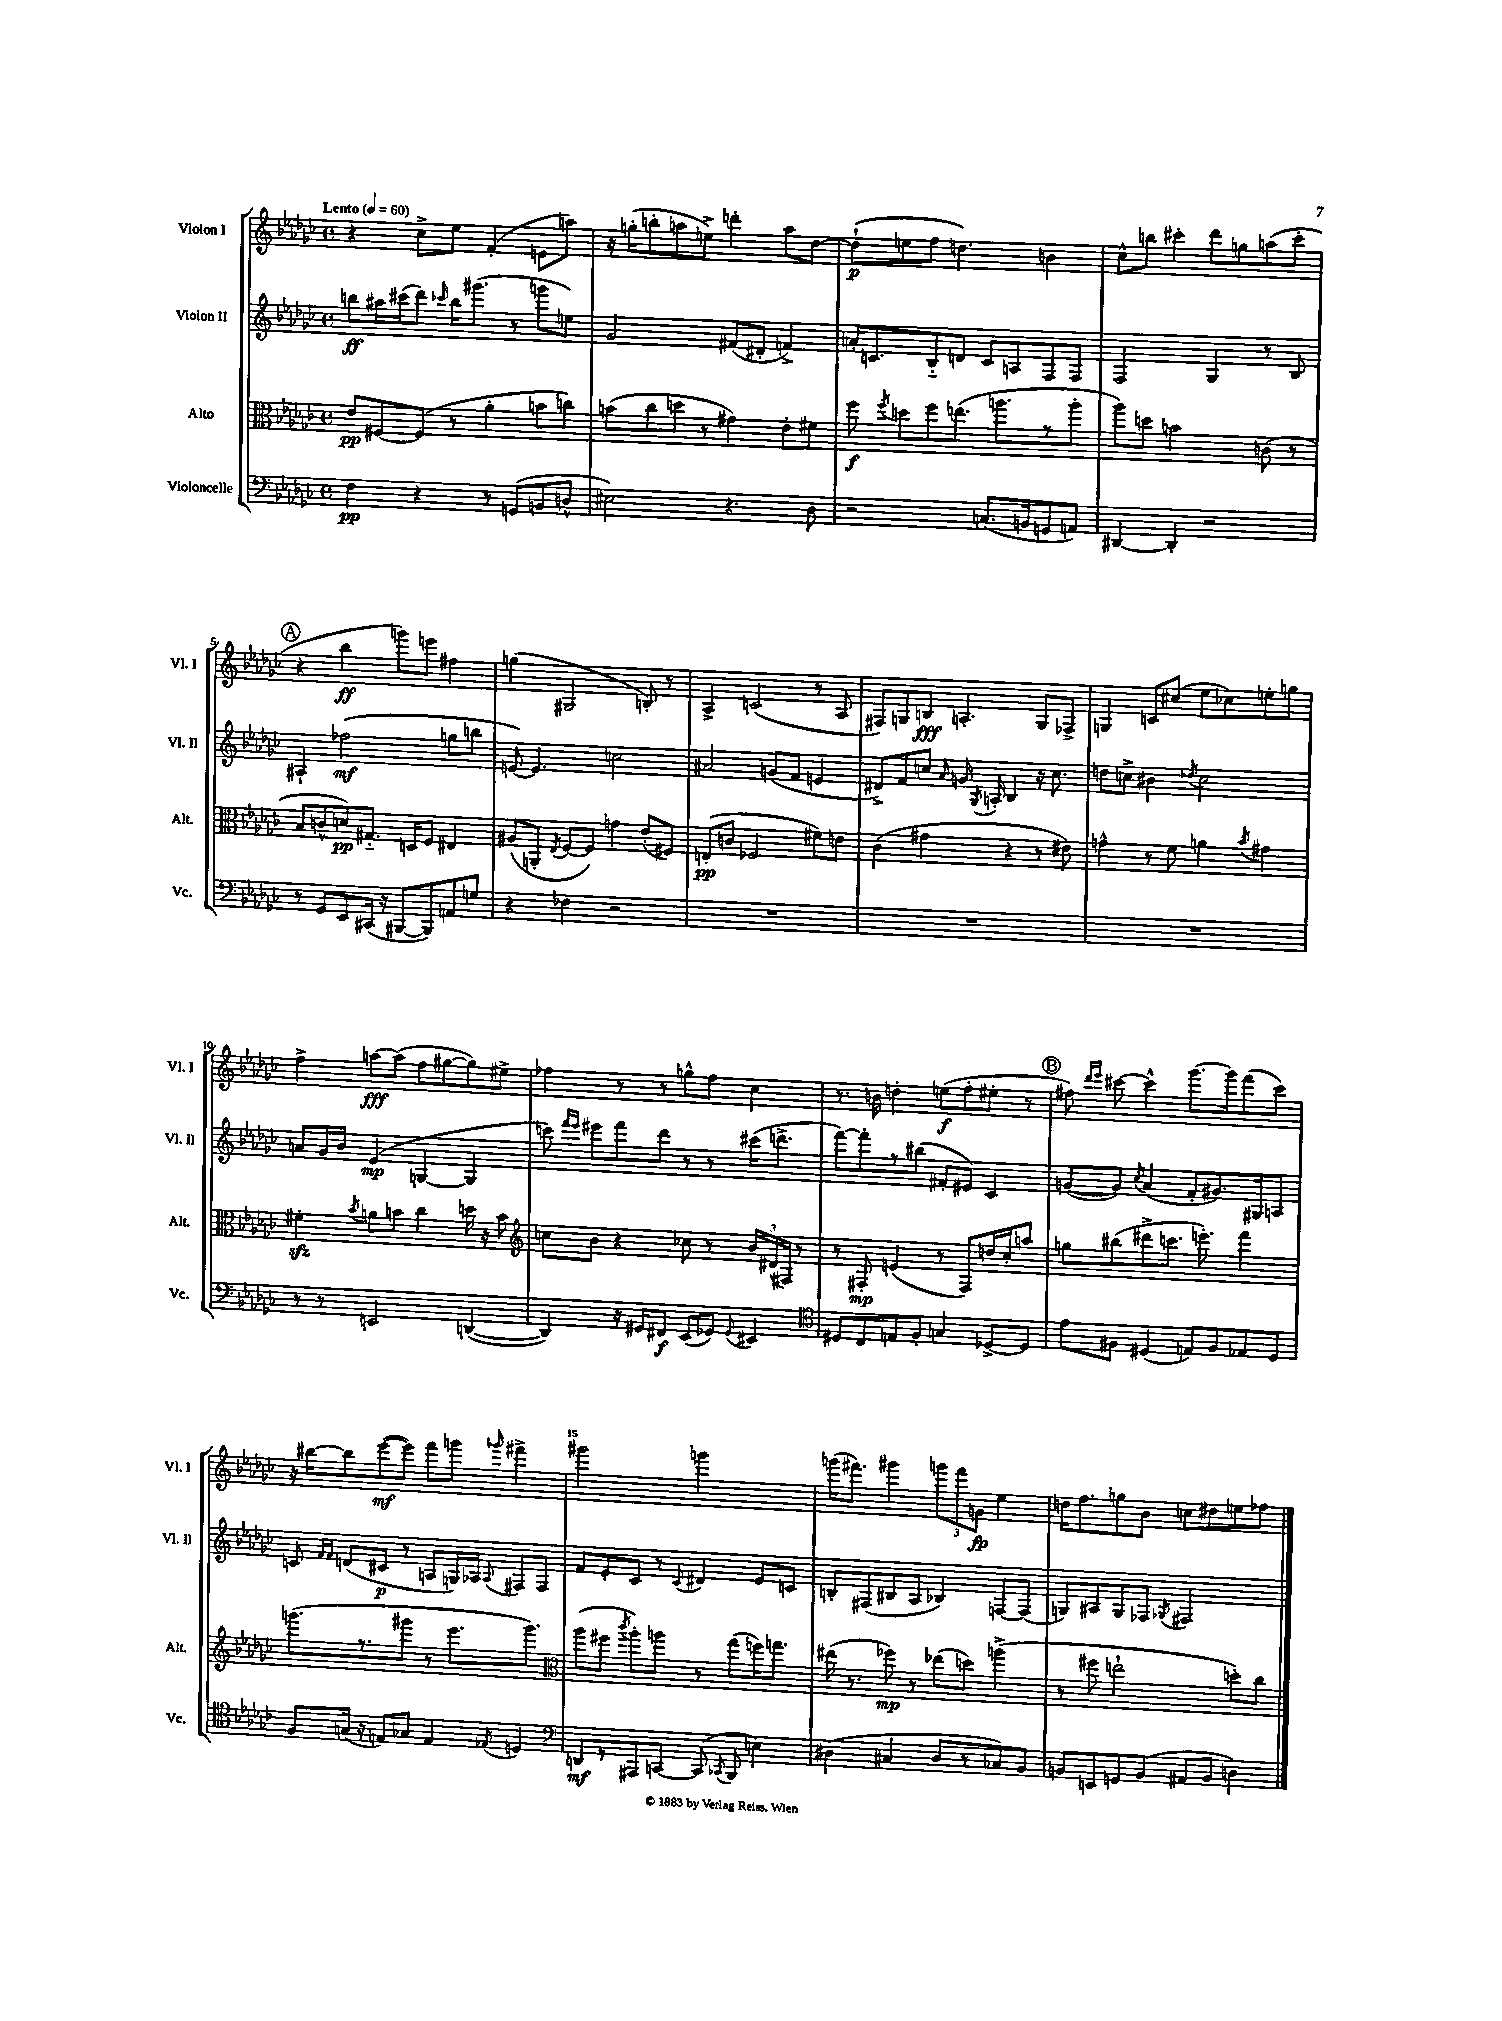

**kern	**kern	**kern	**kern
*staff4	*staff3	*staff2	*staff1
*clefF4	*clefC3	*clefG2	*clefG2
*k[b-e-a-d-g-c-]	*k[b-e-a-d-g-c-]	*k[b-e-a-d-g-c-]	*k[b-e-a-d-g-c-]
*M4/4	*M4/4	*M4/4	*M4/4
*met(c)	*met(c)	*met(c)	*met(c)
*MM60	*MM60	*MM60	*MM60
4F	8e-	8bb	4r
.	[8F#	16aa#	.
.	.	(16ccc#	.
4r	(8F#]	8ddd-)	8cc-^
.	.	16qqccc-	.
.	8r	16bb	8ee-
.	.	(8.ggg#	.
8r	4a-'	.	(4f'
(8GG	.	8r	.
8BB	8b	8ggg	8e
8D^^	8cc)	8ee)	8aa)
=	=	=	=
2E#)	(8b	2g-	16r
.	.	.	(16gg'
.	8cc-	.	8bb'
.	8dd	.	8aa
.	8r	.	8ee^)
4.r	4g#)	(8f#	4ddd'
.	.	8d#'	.
.	8e-'	4f^)	8aa
8D-	8f#	.	[8dd-
=	=	=	=
2r	8ff	16a'	(8dd-`]
.	.	8.c	.
.	8qff	.	.
.	8dd	.	8ee
.	8ff	8B-'~	8ff
.	(8.ee	8d	4.dd)
(8.C	.	8c	.
.	8.aa	.	.
.	.	8A	.
16BB	.	.	.
8GG	8r	8F	4b
8AA)	8aa'	8F	.
=	=	=	=
[4DD#	8aa-)	2F	8cc-^^
.	8dd	.	8bb
4DD#']	2b	.	4ccc#'
2r	.	4G-	8ddd-
.	.	.	8gg
.	(8c	8r	(8aa
.	8r	8B-	8ccc#'
=	=	=	=
8r	8B-	4A#`	4r
8GG-	8c^^	.	.
8EE-	8d)	(2ff-	4bb-
(16CC#	8.G#'~	.	.
16r	.	.	.
[8BBB#	.	.	8ggg)
.	16D	.	.
8BBB#])	8F	.	8eee
8AA	4E#	8gg	4ff#
8G	.	8bb	.
=	=	=	=
4r	(8A#	[8e)	(4gg
.	8AA'	4.e]	.
.	8qE-	.	.
4F-	[8F	.	2G#
.	8F])	.	.
2r	4g	2cc	.
.	(8e-'	.	8B')
.	8F#)	.	8r
=	=	=	=
1r	(8E'	2a#	4A-^
.	8c	.	.
.	2F-	.	(2c
.	.	(8g	.
.	.	8f	.
.	8f#)	4e	8r
.	8e	.	8A-
=	=	=	=
1r	(4c-	8d#^)	8F#)
.	.	8f	8G
.	4g#	8cc	8B
.	.	16qqa-	.
.	.	16g	4.A'
.	.	8qG-	.
.	.	16A'	.
.	4r	4B-	.
.	8r	16r	8G
.	.	8.cc	.
.	8e#)	.	8F-^
=	=	=	=
1r	4g^^	8dd	4G
.	.	8cc^	.
.	8r	4b#	8c
.	8f	.	(8cc#
.	.	8qdd-	.
.	4a	2cc	8ee-
.	.	.	8cc-)
.	8qb-	.	.
.	4g#	.	8ee'
.	.	.	8gg
=	=	=	=
8r	4f#'	8a	4ff^
8r	.	16g-	.
.	.	16b-	.
.	8qb-	.	.
2EE	8a	(4e-	[8aa
.	8b	.	(8aa]
.	4cc-	[4G	8ff
.	.	.	[8gg#
([4DD	16dd	4G]	8gg#])
.	16r	.	.
.	8b	.	8ee#^
=	=	=	=
*	*clefG2	*	*
4DD])	8cc	8ccc)	4ff-
.	.	16qqfff	.
.	.	16qqeee-	.
.	8b-	8eee#	.
16r	4r	8fff	8r
16GG#	.	.	.
8FF#	.	8ddd-	8r
(8EE-	8cc-	8r	8gg^^
8GG-)	8r	8r	8ff-
8qqGG-	.	.	.
4EE#	24b-	(16ccc#	4cc-
.	(24d#	.	.
.	.	8.ddd^	.
.	24F#)	.	.
.	8r	.	.
=	=	=	=
*clefC4	*	*	*
8D#	8r	[8fff)	8.r
8C-	8F#'	8fff']	.
.	.	.	16b
8E	(4e	8r	4dd'
8F'	.	(8bb#	.
4G	8r	8f#'	(8ee
.	8F#)	8e#)	8ff'
[8D-^	16dd	4c-	8ee#'
.	16cc-'	.	.
8D-]	8aa	.	8r
=	=	=	=
8e-	8gg	([8g	8ff#)
.	.	.	16qqddd-
.	.	.	16qqeee-
8F#	(8bb#	8g])	[8ccc#
.	.	8qcc-	.
(4D#	8ddd#^	(4a-	4ccc#^^]
.	8.ccc	.	.
8E)	.	8f'	[8.ggg-
.	8.eee')	.	.
8F#	.	8.g#)	.
.	.	.	16ggg-]
8E-	4fff	.	(8fff
.	.	16G#	.
8D#	.	8A	8ccc#)
=	=	=	=
8F	(8.ggg	8c	16r
.	.	.	[16bb#
.	.	16qqf	.
.	.	16qqf	.
(16G	.	(8d	8bb#]
16r	8.r	.	.
8E)	.	8c#	([8eee-
8G-	8ggg#	8r	8eee-])
4E	8r	8A	8fff
.	8.eee-	16G)	8ggg
.	.	16A-	.
8qE-	.	8qqA-	16qqggg-
4D	.	8F#	4fff#^
.	8.ggg#)	.	.
.	.	8F#	.
=	=	=	=
*clefF4	*clefC3	*	*
8DD	(8aa-	8f	2ggg#
8r	8ff#	8e-'	.
.	8qccc-	.	.
8AAA#	8aa-')	8c-	.
[8CC	8aa	8r	.
.	.	8qqc-	.
(8CC]	8r	4d#	2ggg
8qCC-	.	.	.
8BBB-	(8gg-	.	.
4E)	16ff)	8e-	.
.	8.gg	.	.
.	.	8c	.
=	=	=	=
(4D#	(16ee#	8B'	(16ggg
.	8.r	.	8.fff#)
.	.	(8F#	.
4C#	8ff-)	8B#	4ggg#
.	8r	8A-	.
8D#	(8ee-	4B-)	12ggg
.	.	.	12fff#
8r	8dd)	.	.
.	.	.	12g
8C-)	(4aa^	[8F	4ee-
8BB-	.	(8F]	.
=	=	=	=
8BB	8r	8G)	16dd
.	.	.	8.ff
8EE	8ff#	8A#	.
8GG	2ee`	8G	8gg
(8BB	.	8F-	8b-
.	.	8qG-	.
8AA#	.	2F#	8cc
8BB	.	.	8dd#
4D)	8dd')	.	8ee
.	8cc-	.	8ff-
==	==	==	==
*-	*-	*-	*-
